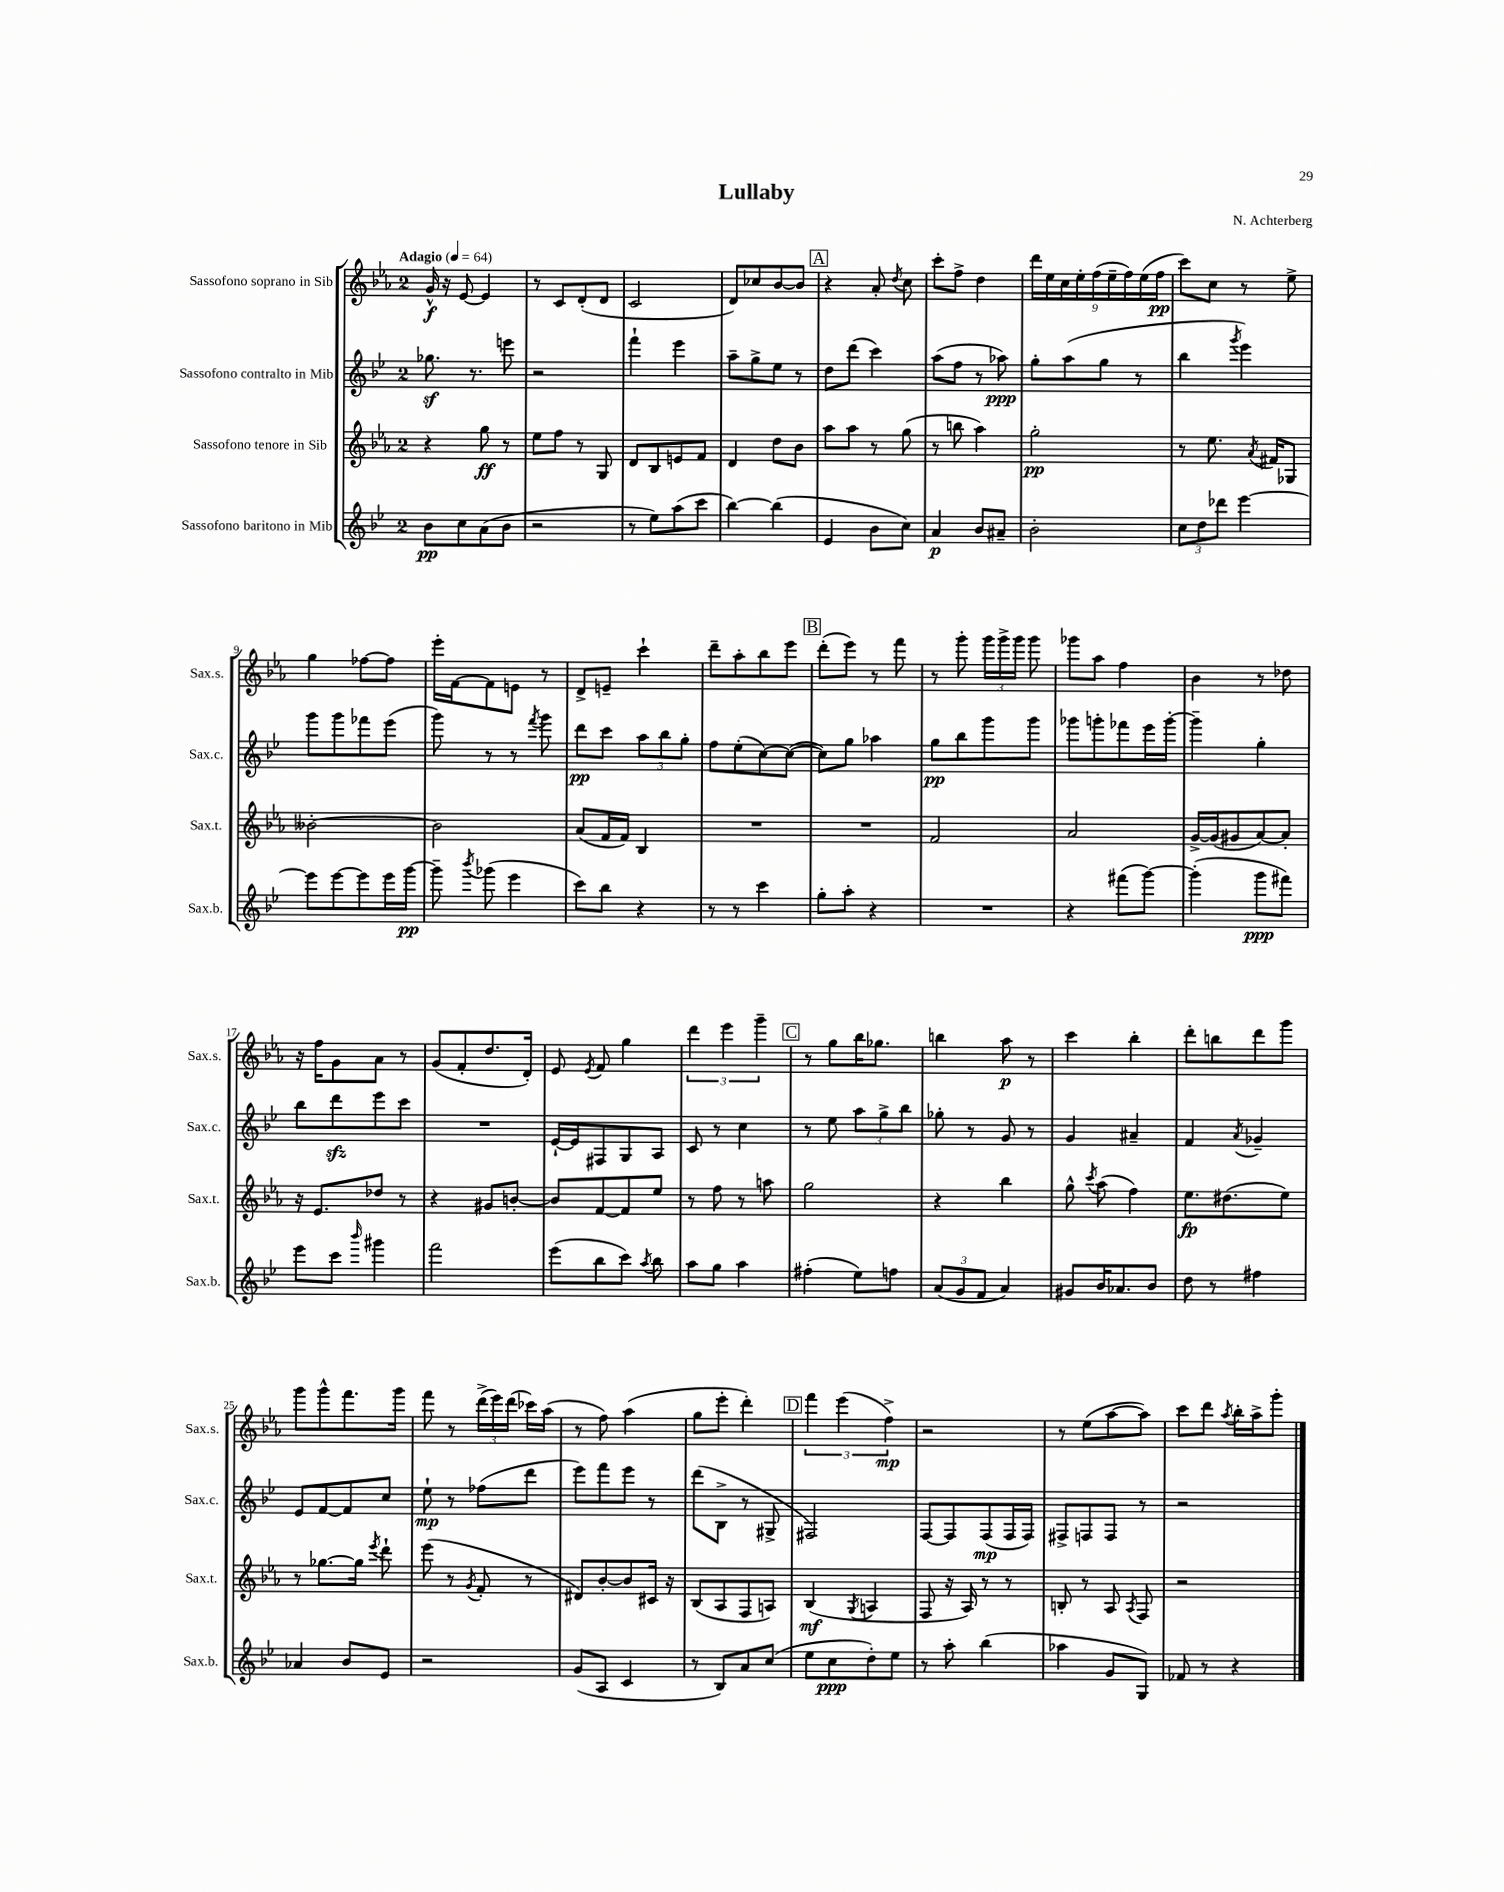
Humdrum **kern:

**kern	**kern	**kern	**kern
*staff4	*staff3	*staff2	*staff1
*clefG2	*clefG2	*clefG2	*clefG2
*k[b-e-]	*k[b-e-a-]	*k[b-e-]	*k[b-e-a-]
*M2/4	*M2/4	*M2/4	*M2/4
*MM64	*MM64	*MM64	*MM64
8b-	4r	8.gg-	16g^^
.	.	.	16r
8cc	.	.	[8e-
.	.	8.r	.
(8a	8gg	.	4e-]
8b-	8r	8eee	.
=	=	=	=
2r	8ee-	2r	8r
.	8ff	.	8c
.	8r	.	(8d'
.	8G	.	8d
=	=	=	=
8r	8d	4fff`	2c
8ee-)	8B-	.	.
(8aa	8e	4eee-	.
8ccc	8f	.	.
=	=	=	=
[4bb-)	4d	8aa~	8d)
.	.	8gg^	8cc-
(4bb-]	8dd	8ee-	[8b-
.	8b-	8r	8b-]
=	=	=	=
4e-	8aa-	8dd	4r
.	8aa-	(8ddd	.
8b-	8r	4ccc)	8a-'
.	.	.	8qdd
8cc)	(8gg	.	8cc
=	=	=	=
4a	8r	(8aa	8ccc'
.	8bb	8ff	8ff^
8b-	4aa-)	8r	4dd
8a#~	.	8aa-)	.
=	=	=	=
2b-'	2gg'	8gg'	18ddd
.	.	.	18ee-
.	.	.	18cc
.	.	(8aa	.
.	.	.	18ee-'
.	.	.	(18ff
.	.	8gg	.
.	.	.	18ee-~
.	.	.	18ff)
.	.	8r	.
.	.	.	(18ee-
.	.	.	18ff
=	=	=	=
12cc	8r	4bb-	8ccc)
12dd	.	.	.
.	8.ee-	.	8cc
12ddd-	.	.	.
.	.	8qggg	.
[4eee-	.	4eee-)	8r
.	8qa-	.	.
.	16f#	.	.
.	8G-	.	8ee-^
=	=	=	=
8eee-]	[2b--'	8ggg	4gg
[8eee-	.	8ggg	.
8eee-]	.	8fff-	[8ff-
16eee-	.	(8eee-	8ff-]
[16ggg	.	.	.
=	=	=	=
8ggg~]	2b--]	8ggg)	16eee-'
.	.	.	[16f
8qbbb-	.	.	.
(8ggg-	.	8r	8f]
4eee-	.	8r	8e
.	.	8qfff	.
.	.	8ggg	8r
=	=	=	=
8ccc)	(8a-	8ddd	8d^
8bb-	16f	8ccc	8e~
.	16f)	.	.
4r	4B-	12aa	4ccc`
.	.	12bb-	.
.	.	12gg'	.
=	=	=	=
8r	2r	8ff	8ddd~
8r	.	(8ee-'	8aa-'
4ccc	.	[8cc)	8bb-
.	.	(8cc_	8eee-
=	=	=	=
8gg'	2r	8cc])	(8ddd'
8aa'	.	8gg	8eee-)
4r	.	4aa-	8r
.	.	.	8fff
=	=	=	=
2r	2f	8gg	8r
.	.	8bb-	8ggg'
.	.	8ggg	24ggg
.	.	.	24ggg^
.	.	.	24ggg
.	.	8ggg	8ggg
=	=	=	=
4r	2a-	8ggg-	8ggg-
.	.	8ggg'	8aa-
(8fff#	.	8fff-	4ff
[8ggg)	.	16eee-	.
.	.	[16ggg'	.
=	=	=	=
(4ggg']	[16g^	4ggg~]	4b-
.	(16g]	.	.
.	8g#	.	.
8ggg	[8a-)	4gg'	8r
8fff#)	8a-']	.	8dd-
=	=	=	=
8eee-	16r	8bb-	16r
.	8.e-	.	16ff
8ccc	.	8ddd	8g
16qqbbb-	.	.	.
4ggg#	8dd-	8eee-	8a-
.	8r	8ccc	8r
=	=	=	=
2fff	4r	2r	(8g
.	.	.	8f'
.	8g#	.	8.dd
.	[8b'	.	.
.	.	.	16d')
=	=	=	=
(8eee-	8b]	[16e-`	8e-
.	.	16e-]	.
.	.	.	8qe-
8bb-	[8f	8F#	8f
8ccc)	8f]	8G	4gg
8qaa	.	.	.
8bb-	8ee-	8A	.
=	=	=	=
8aa	8r	8c	6ddd
8gg	8ff	8r	.
.	.	.	6eee-
4aa	8r	4cc	.
.	.	.	6ggg~
.	8aa	.	.
=	=	=	=
(4ff#'	2gg	8r	8r
.	.	8ee-	8gg
8ee-)	.	12aa	16bb-
.	.	.	8.gg-
.	.	12gg^	.
8ff	.	.	.
.	.	12bb-	.
=	=	=	=
(12a	4r	8gg-'	4bb
12g	.	.	.
.	.	8r	.
12f	.	.	.
4a)	4bb-	8g	8aa-
.	.	8r	8r
=	=	=	=
8g#	8gg^^	4g	4ccc
.	8qccc	.	.
16b-	(8aa-	.	.
8.a-	.	.	.
.	4ff)	4a#~	4bb-'
8b-	.	.	.
=	=	=	=
8dd	8.ee-	4f	8ddd'
8r	.	.	8bb
.	(8.dd#	.	.
.	.	8qa	.
4ff#	.	4g-~	8ddd
.	8ee-)	.	8ggg
=	=	=	=
4a-	8r	8e-	8ggg
.	[8.gg-	[8f	8ggg^^
8b-	.	8f]	8.fff
.	16gg-]	.	.
.	8qeee-	.	.
8e-	8ddd`	8cc	.
.	.	.	16ggg
=	=	=	=
2r	(8eee-	8ee-`	8fff
.	8r	8r	8r
.	8qg	.	.
.	8f'	(8ff-	(24ddd^
.	.	.	24eee-)
.	.	.	(24ddd
.	8r	8ddd	16ccc-)
.	.	.	(16aa-
=	=	=	=
(8g	8d#)	8eee-)	8r
8A	[8b-'	8fff	8ff)
4c	8b-]	8eee-	(4aa-
.	16c#	8r	.
.	16r	.	.
=	=	=	=
8r	(8B-	(8ddd	8gg
8B-)	8A-	8B-^	8eee-'
8a	8F	8r	4ddd')
(8cc	8A)	8G#^	.
=	=	=	=
8ee-	(4B-	2F#)	6fff
8cc	.	.	.
.	.	.	(6eee-
.	8qG	.	.
8dd')	4A	.	.
.	.	.	6ff^)
8ee-	.	.	.
=	=	=	=
8r	8F	[8F	2r
8aa'	16r	8F]	.
.	16A-)	.	.
(4bb-	8r	(8F	.
.	8r	16F	.
.	.	16F)	.
=	=	=	=
4aa-	8B'	8F#^	8r
.	8r	8F	(8ee-
8g	8A-	8F	[8aa-
.	8qA-	.	.
8G)	8F	8r	8aa-])
=	=	=	=
8f-	2r	2r	8ccc
8r	.	.	8ddd
.	.	.	8qaa-
4r	.	.	16bb-'
.	.	.	16aa-^
.	.	.	8ggg'
==	==	==	==
*-	*-	*-	*-
